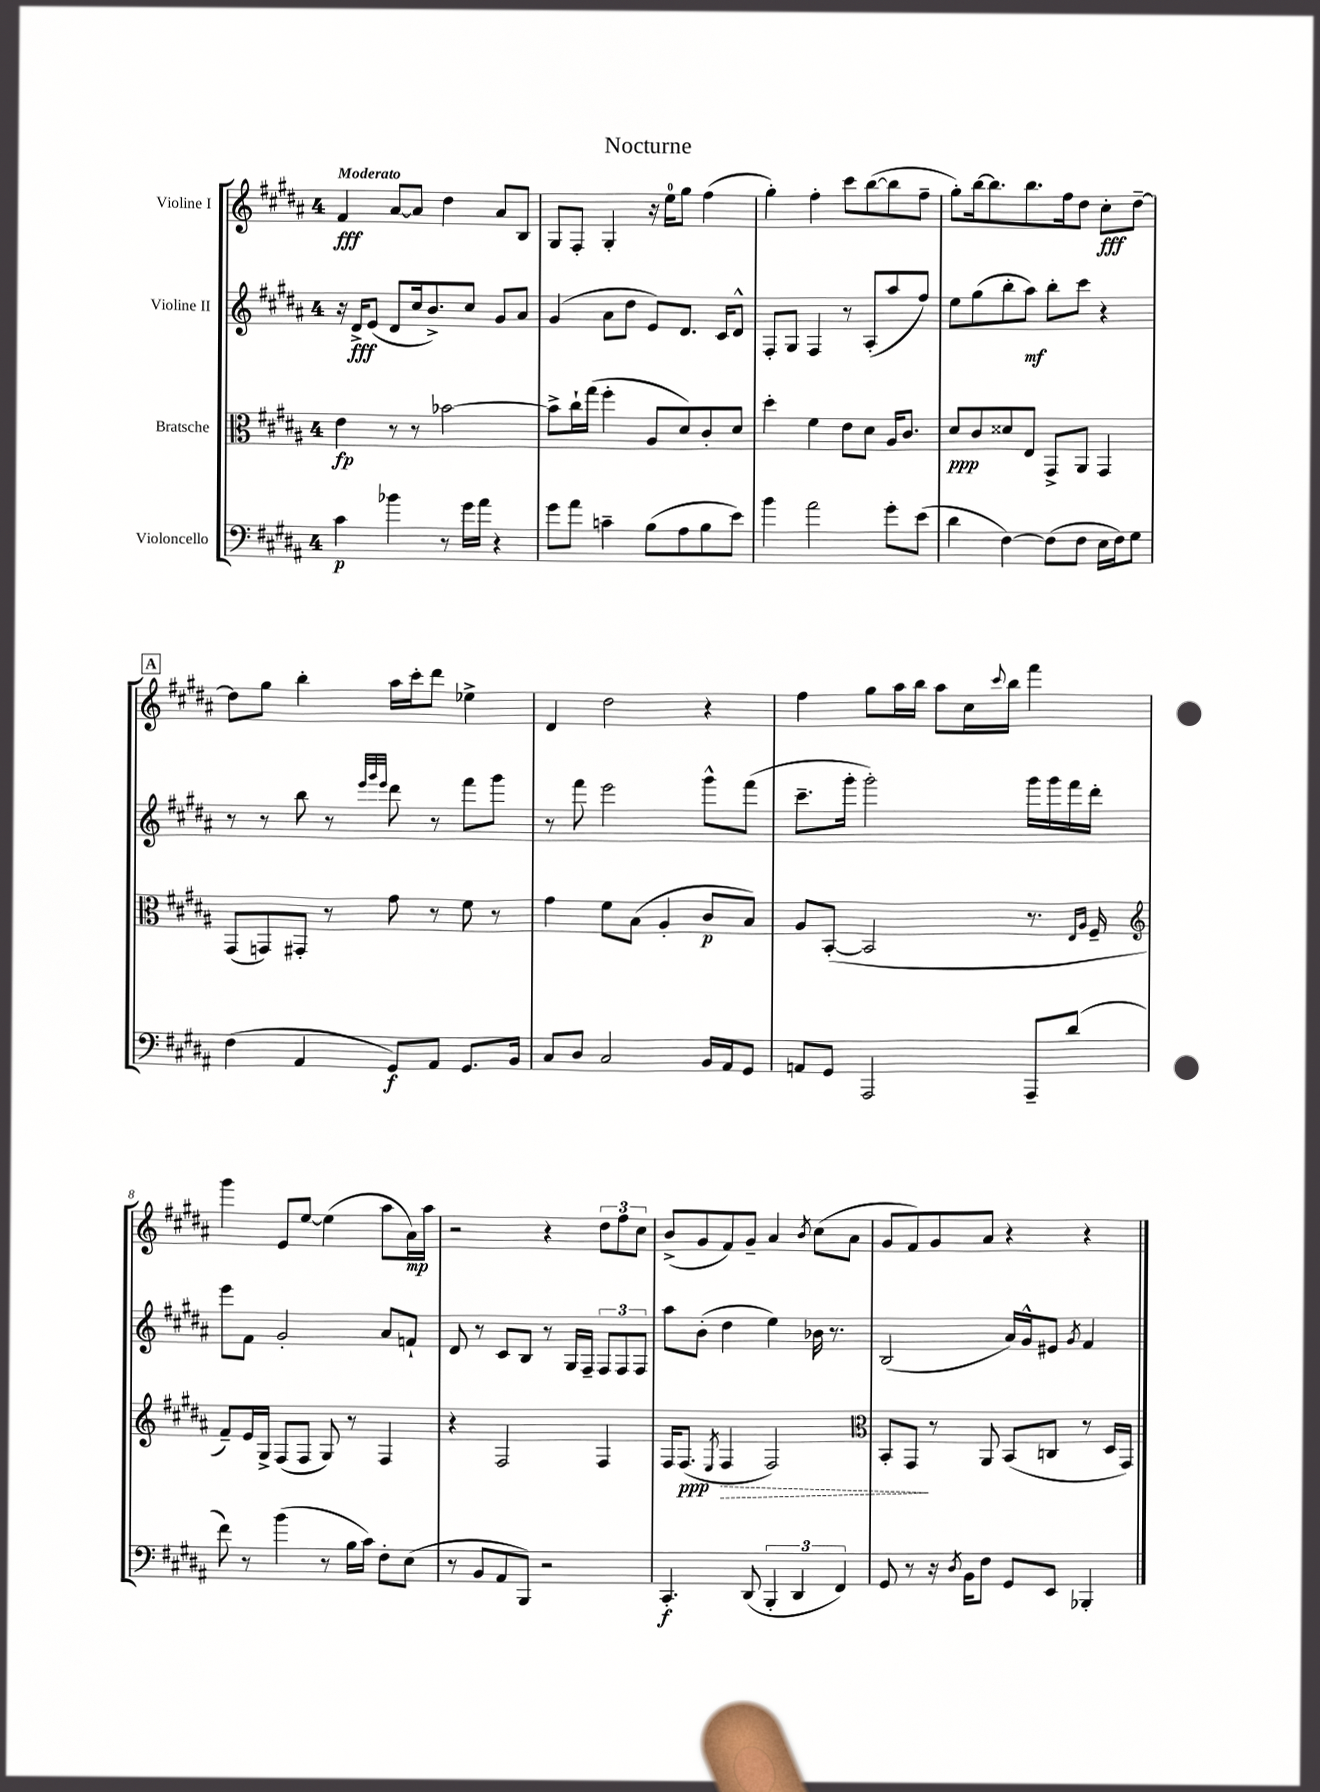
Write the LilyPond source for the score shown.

\header { title = "Nocturne" }
<<
\new StaffGroup <<
\new Staff = "s0" \with { instrumentName = "Violine I" } {
    \clef treble \key b \major \once \override Staff.TimeSignature.style = #'single-digit \time 4/4 \tempo "Moderato"
    fis'4\fff ais'8~ ais'8 dis''4 ais'8 b8 |
    gis8 fis8-. gis4-. r16 e''16-0 gis''8 fis''4( |
    gis''4-.) fis''4-. cis'''8 b''8~( b''8 fis''8-- |
    gis''8-.) b''16~ b''8. b''8. fis''16 dis''8 cis''8-.\fff dis''8~-- |
    \mark \markup { \box "A" } dis''8 gis''8 b''4-. ais''16 cis'''16-. dis'''8 ees''4-> |
    dis'4 dis''2 r4 |
    fis''4 gis''8 ais''16 b''16 ais''8 cis''16 \appoggiatura { cis'''8 } b''16 fis'''4 |
    gis'''4 e'8 e''8~ e''4( ais''8 ais'16\mp) ais''16 |
    r2 r4 \tuplet 3/2 { dis''8 fis''8 cis''8 } |
    b'8->( gis'8 fis'8) gis'8-- ais'4 \acciaccatura { b'8 } cis''8( ais'8 |
    gis'8 fis'8) gis'8 ais'8 r4 r4 \bar "|." |
}
\new Staff = "s1" \with { instrumentName = "Violine II" } {
    \clef treble \key b \major \once \override Staff.TimeSignature.style = #'single-digit \time 4/4
    r16 dis'16->\fff e'8( dis'8 cis''16 b'8.->) cis''8 gis'8 ais'8 |
    gis'4( ais'8 dis''8 e'8) dis'8. cis'16 dis'8-^ |
    fis8-. gis8 fis4 r8 ais8-.( ais''8 fis''8) |
    e''8 gis''8( b''8-. ais''8\mf) b''8-. cis'''8 r4 |
    \mark \markup { \box "A" } r8 r8 b''8 r8 \grace { e'''32 gis'''32 e'''32 } dis'''8 r8 fis'''8 gis'''8 |
    r8 fis'''8 e'''2 gis'''8-^ fis'''8( |
    cis'''8.-- gis'''16-. gis'''2-.) gis'''16 gis'''16 fis'''16 dis'''16-. |
    e'''8 fis'8 gis'2-. ais'8 f'8-! |
    dis'8 r8 cis'8 b8 r8 gis16 fis16-- \tuplet 3/2 { fis8 fis8 fis8 } |
    ais''8 b'8-.( dis''4 e''4) bes'16 r8. |
    b2( ais'16) gis'16-^ eis'8 \acciaccatura { gis'8 } fis'4 \bar "|." |
}
\new Staff = "s2" \with { instrumentName = "Bratsche" } {
    \clef alto \key b \major \once \override Staff.TimeSignature.style = #'single-digit \time 4/4
    e'4\fp r8 r8 bes'2~ |
    bes'8-> cis''16-! gis''16( fis''4-. ais8 dis'8) cis'8-. dis'8 |
    dis''4-. fis'4 e'8 dis'8 ais16 cis'8. |
    dis'8\ppp cis'8 disis'8 e8 gis,8-> ais,8 gis,4 |
    \mark \markup { \box "A" } gis,8( g,8) gis,8-. r8 gis'8 r8 fis'8 r8 |
    gis'4 fis'8 b8( ais4-. cis'8\p b8) |
    ais8 b,8~-.( b,2 r8. \grace { e16 ais16 } fis16-- |
    \clef treble fis'8--) e'16 gis16-> fis8( fis8 gis8) r8 fis4 |
    r4 fis2 fis4 |
    fis16 fis8.\ppp( \acciaccatura { e8 } \once \override Hairpin.style = #'dashed-line fis4\> fis2) |
    \clef alto b,8-. gis,8\! r8 ais,8 b,8( c8 r8 dis16 gis,16) \bar "|." |
}
\new Staff = "s3" \with { instrumentName = "Violoncello" } {
    \clef bass \key b \major \once \override Staff.TimeSignature.style = #'single-digit \time 4/4
    cis'4\p bes'4 r8 gis'16 ais'16 r4 |
    gis'8 ais'8 c'4-- b8( ais8 b8 e'8) |
    b'4 ais'2 gis'8-. e'8( |
    dis'4 fis4~) fis8( fis8 e16 fis16) gis8 |
    \mark \markup { \box "A" } fis4( ais,4 gis,8\f) ais,8 gis,8. b,16 |
    cis8 dis8 cis2 b,16 ais,16 gis,8 |
    a,8 gis,8 ais,,2 ais,,8-- dis'8( |
    fis'8) r8 b'4( r8 b16 cis'16) fis8-. e8( |
    r8 b,8 ais,8 b,,8) r2 |
    cis,4.-.\f dis,8( \tuplet 3/2 { b,,4-. dis,4 fis,4) } |
    gis,8 r8 r16 \acciaccatura { dis8 } b,16 fis8 gis,8 e,8 bes,,4-. \bar "|." |
}
>>
>>
